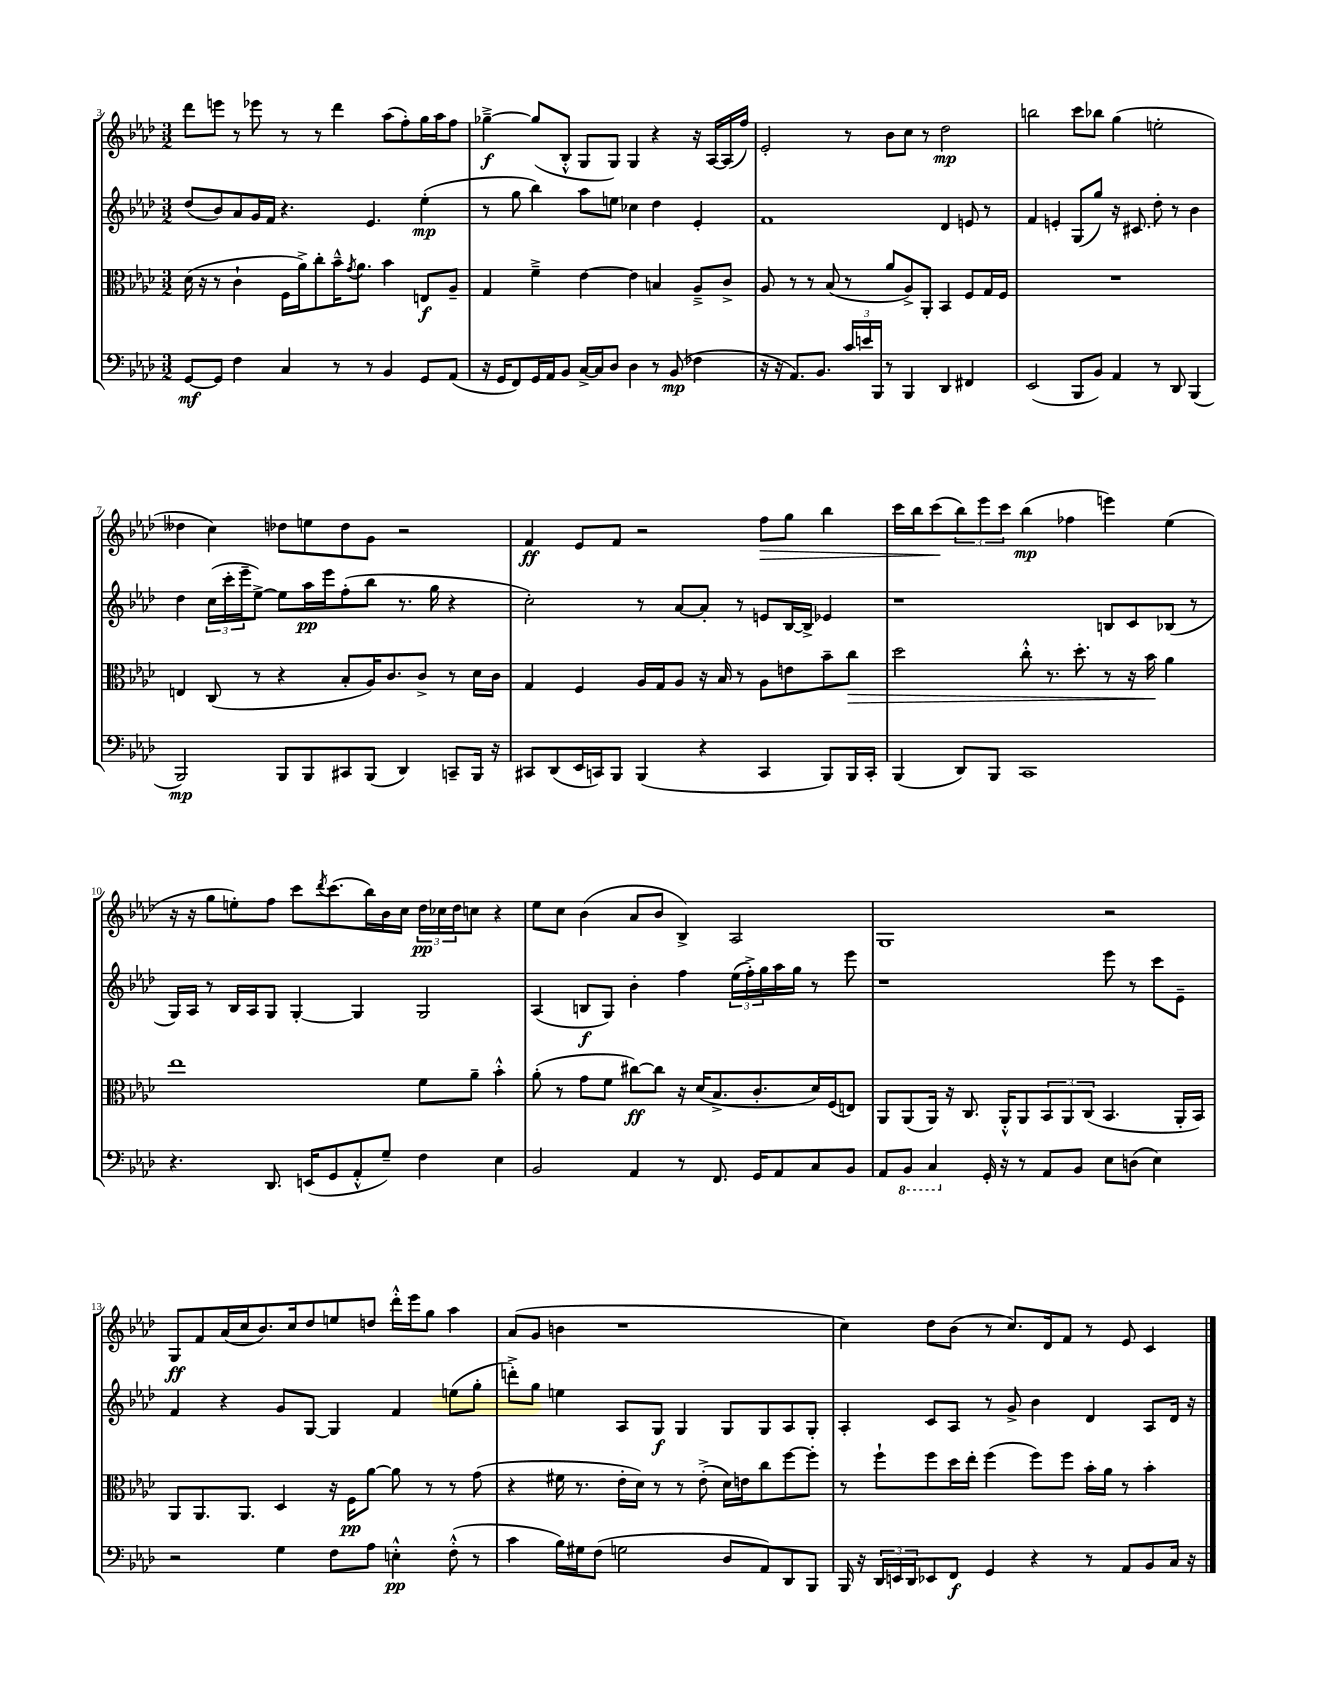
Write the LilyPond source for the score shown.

<<
\new StaffGroup <<
\new Staff = "s0" {
    \clef treble \key aes \major \numericTimeSignature \time 3/2
    des'''8 e'''8 r8 ees'''8 r8 r8 des'''4 aes''8( f''8-.) g''16 aes''16 f''8 |
    ges''4~--->\f ges''8( bes8-.-^ g8 g8) g4 r4 r16 aes16~ aes16( f''16) |
    ees'2-. r8 bes'8 c''8 r8 des''2\mp |
    b''2 c'''8 bes''8 g''4( e''2-. |
    deses''4 c''4) des''8 e''8 des''8 g'8 r2 |
    f'4\ff ees'8 f'8 r2 f''8\> g''8 bes''4 |
    c'''16 bes''16 c'''8\!( \tuplet 3/2 { bes''8) ees'''8 c'''8 } bes''4\mp( fes''4 e'''4) ees''4( |
    r16 r16 g''8 e''8-.) f''8 c'''8 \acciaccatura { des'''8 } c'''8.( bes''16) bes'16 c''16 \tuplet 3/2 { des''16\pp ces''16 des''16 } c''8 r4 |
    ees''8 c''8 bes'4( aes'8 bes'8 bes4->) aes2 |
    g1 r2 |
    g8\ff f'8 aes'16( c''16 bes'8.) c''16 des''8 e''8 d''8 des'''16-.-^ ees'''16 g''8 aes''4 |
    aes'8( g'8 b'4 r1 |
    c''4) des''8 bes'8( r8 c''8.) des'16 f'8 r8 ees'8 c'4 \bar "|." |
}
\new Staff = "s1" {
    \clef treble \key aes \major \numericTimeSignature \time 3/2
    des''8( bes'8) aes'8 g'16 f'16 r4. ees'4. ees''4-.\mp( |
    r8 g''8 bes''4) aes''8 e''8 ces''4 des''4 ees'4-. |
    f'1 des'4 e'8 r8 |
    f'4 e'4-. g8( g''8) r16 cis'8. des''8-. r8 bes'4 |
    des''4 \tuplet 3/2 { c''16( c'''16-. ees'''16-- } ees''8~->) ees''8 aes''16\pp ees'''16 f''8-.( bes''8 r8. g''16 r4 |
    c''2-.) r8 aes'8~ aes'8-. r8 e'8 bes16~ bes16-> ees'4 |
    r1 b8 c'8 bes8( r8 |
    g16) aes16 r8 bes16 aes16 g8 g4~-. g4 g2 |
    aes4( b8\f g8) bes'4-. f''4 \tuplet 3/2 { ees''16( f''16-.->) g''16 } aes''16 g''16 r8 ees'''8 |
    r1 ees'''8 r8 c'''8 ees'8-- |
    f'4 r4 g'8 g8~ g4 f'4 e''8( g''8-. |
    d'''8-.->) g''8 e''4 aes8 g8\f g4 g8 g8 aes8 g8-. |
    aes4-. c'8 aes8 r8 g'8-> bes'4 des'4 aes8 des'16 r16 \bar "|." |
}
\new Staff = "s2" {
    \clef alto \key aes \major \numericTimeSignature \time 3/2
    des'16( r16 r8 c'4-! f16 aes'16->) c''8-. bes'16---^ \acciaccatura { g'8 } aes'8. bes'4 e8\f aes8-- |
    g4 f'4---> ees'4~ ees'4 b4 aes8---> c'8-> |
    aes8 r8 r8 bes8( r8 aes'8 aes8->) aes,8-. bes,4 f8 g16 f16 |
    R1. |
    e4 c8( r8 r4 bes8-. aes16) c'8. c'8-> r8 des'16 c'16 |
    g4 f4 aes16 g16 aes8 r16 bes16 r8 aes8 e'8 bes'8-- c''8\> |
    des''2 c''8-.-^ r8. des''8.-. r8 r16 bes'16\! aes'4 |
    ees''1 f'8 aes'8-- bes'4-.-^ |
    aes'8-.( r8 g'8 f'8 cis''8~\ff) cis''8 r16 des'16( bes8.-> c'8.-. des'16) f16( e8) |
    aes,8 aes,8( aes,16) r16 c8. aes,16-.-^ aes,8 \tuplet 3/2 { bes,8 aes,8 c8( } bes,4. aes,16-. bes,16) |
    aes,8 aes,8. aes,8. des4 r16 f16\pp aes'8~ aes'8 r8 r8 g'8( |
    r4 fis'16 r8. ees'16-. des'16) r8 r8 ees'8-.->( des'16) e'16 c''8 f''8~ f''8-. |
    r8 f''8-! f''8 des''16 ees''16-. f''4( f''8) f''8 bes'16-. aes'16 r8 bes'4-. \bar "|." |
}
\new Staff = "s3" {
    \clef bass \key aes \major \numericTimeSignature \time 3/2
    g,8~\mf g,8 f4 c4 r8 r8 bes,4 g,8 aes,8( |
    r16 g,16 f,8) g,16 aes,16 bes,8 c16~-> c16 des8 des4 r8 bes,8\mp( fes4 |
    r16 r16 aes,8.) bes,8. \tuplet 3/2 { c'16 e'16 bes,,16 } r8 bes,,4 des,4 fis,4 |
    ees,2( bes,,8 bes,8) aes,4 r8 des,8 bes,,4( |
    bes,,2\mp) bes,,8 bes,,8 cis,8 bes,,8( des,4) c,8-- bes,,16 r16 |
    cis,8 des,8( ees,16 c,16) bes,,8 bes,,4( r4 c,4 bes,,8) bes,,16 c,16-. |
    bes,,4( des,8) bes,,8 c,1 |
    r4. des,8. e,16( g,8 aes,8-.-^ g8--) f4 ees4 |
    bes,2 aes,4 r8 f,8. g,16 aes,8 c8 bes,8 |
    aes,8 \ottava #-1 bes,,8 c,4 \ottava #0 g,16-. r16 r8 aes,8 bes,8 ees8 d8( ees4) |
    r2 g4 f8 aes8 e4-.-^\pp f8-.-^( r8 |
    c'4 bes16) gis16 f8( g2 des8 aes,8) des,8 bes,,8 |
    bes,,16 r16 \tuplet 3/2 { des,16 e,16 des,16 } ees,8 f,8\f g,4 r4 r8 aes,8 bes,8 c16 r16 \bar "|." |
}
>>
>>
\layout { \context { \Score currentBarNumber = #3 } }
